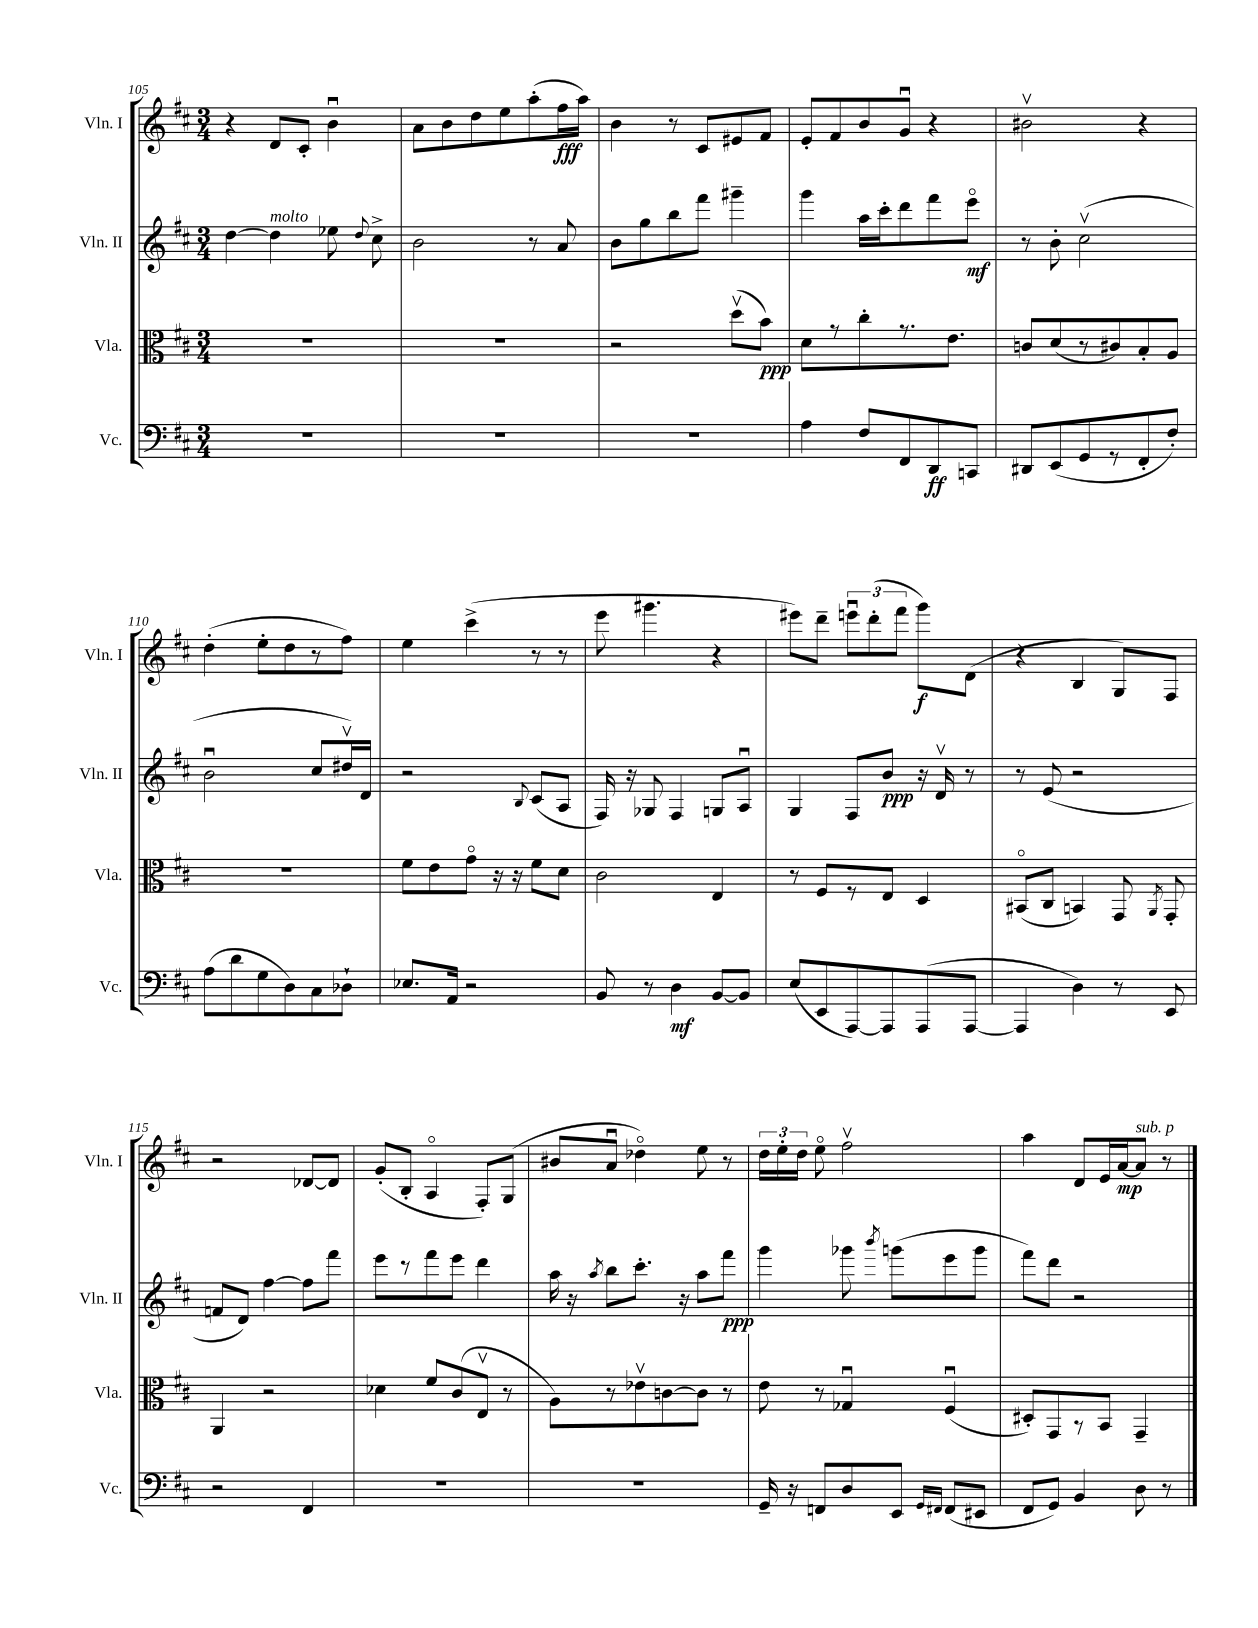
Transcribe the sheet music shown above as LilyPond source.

<<
\new StaffGroup <<
\new Staff = "s0" \with { instrumentName = "Vln. I" shortInstrumentName = "Vln. I" } {
    \clef treble \key d \major \numericTimeSignature \time 3/4
    \autoBeamOff r4 d'8[ cis'8]-. b'4\downbow |
    a'8[ b'8 d''8 e''8 a''8-.( fis''16\fff a''16]) |
    b'4 r8 cis'8[ eis'8 fis'8] |
    e'8[-. fis'8 b'8 g'8]\downbow r4 |
    bis'2\upbow r4 |
    d''4-.( e''8[-. d''8 r8 fis''8]) |
    e''4 cis'''4->( r8 r8 |
    e'''8 gis'''4. r4 |
    eis'''8[) d'''8]-- \tuplet 3/2 { e'''8[\downbow d'''8-.( fis'''8] } g'''8[\f) d'8]( |
    r4 b4 g8[) fis8] |
    r2 des'8[~ des'8] |
    g'8[-.( b8]-. a4\flageolet fis8[-.) g8]( |
    bis'8[ a'8]\downbow des''4\flageolet) e''8 r8 |
    \tuplet 3/2 { d''16[ e''16-. d''16] } e''8\flageolet fis''2\upbow |
    a''4 d'8[ e'16 a'16~\mp a'8]^\markup { \italic "sub. p" } r8 \bar "|." |
}
\new Staff = "s1" \with { instrumentName = "Vln. II" shortInstrumentName = "Vln. II" } {
    \clef treble \key d \major \numericTimeSignature \time 3/4
    \autoBeamOff d''4~ d''4^\markup { \italic "molto" } ees''8 \appoggiatura { d''8 } cis''8-> |
    b'2 r8 a'8 |
    b'8[ g''8 b''8 fis'''8] gis'''4-- |
    g'''4 a''16[ cis'''16-. d'''8 fis'''8 e'''8]\flageolet\mf |
    r8 b'8-. cis''2\upbow( |
    b'2\downbow cis''8[ dis''16\upbow) d'16] |
    r2 \appoggiatura { b8 } cis'8[( a8] |
    fis16) r16 ges8 fis4 g8[ a8]\downbow |
    g4 fis8[ b'8]\ppp r16 d'16\upbow r8 |
    r8 e'8( r2 |
    f'8[ d'8]) fis''4~ fis''8[ fis'''8] |
    e'''8[ r8 fis'''8 e'''8] d'''4 |
    a''16 r16 \acciaccatura { a''8 } b''8[ cis'''8.]-. r16 a''8[ fis'''8]\ppp |
    g'''4 ges'''8 \acciaccatura { b'''8 } g'''8[( e'''8 g'''8] |
    fis'''8[) d'''8] r2 \bar "|." |
}
\new Staff = "s2" \with { instrumentName = "Vla." shortInstrumentName = "Vla." } {
    \clef alto \key d \major \numericTimeSignature \time 3/4
    \autoBeamOff R2. |
    R2. |
    r2 d''8[\upbow( b'8]\ppp) |
    d'8[ r8 cis''8-. r8. e'8.] |
    c'8[ d'8( r8 cis'8) b8-. a8] |
    R2. |
    fis'8[ e'8 g'8]\flageolet r16 r16 fis'8[ d'8] |
    cis'2 e4 |
    r8 fis8[ r8 e8] d4 |
    bis,8[\flageolet( cis8] b,4) g,8 \acciaccatura { a,8 } g,8-. |
    a,4 r2 |
    des'4 fis'8[ cis'8( e8]\upbow r8 |
    a8[) r8 ees'8\upbow c'8~ c'8] r8 |
    e'8 r8 ges4\downbow fis4\downbow( |
    dis8[-.) g,8 r8 b,8] g,4-- \bar "|." |
}
\new Staff = "s3" \with { instrumentName = "Vc." shortInstrumentName = "Vc." } {
    \clef bass \key d \major \numericTimeSignature \time 3/4
    \autoBeamOff R2. |
    R2. |
    R2. |
    a4 fis8[ fis,8 d,8\ff c,8] |
    dis,8[ e,8( g,8 r8 fis,8-. fis8]-.) |
    a8[( d'8 g8 d8) cis8 des8]-! |
    ees8.[ a,16] r2 |
    b,8 r8 d4\mf b,8[~ b,8] |
    e8[( e,8 a,,8~) a,,8 a,,8( a,,8]~ |
    a,,4 d4) r8 e,8 |
    r2 fis,4 |
    R2. |
    R2. |
    g,16-- r16 f,8[ d8 e,8] \grace { g,16[ fis,16] } fis,8[( eis,8] |
    fis,8[ g,8]) b,4 d8 r8 \bar "|." |
}
>>
>>
\layout { \context { \Score currentBarNumber = #105 } }
